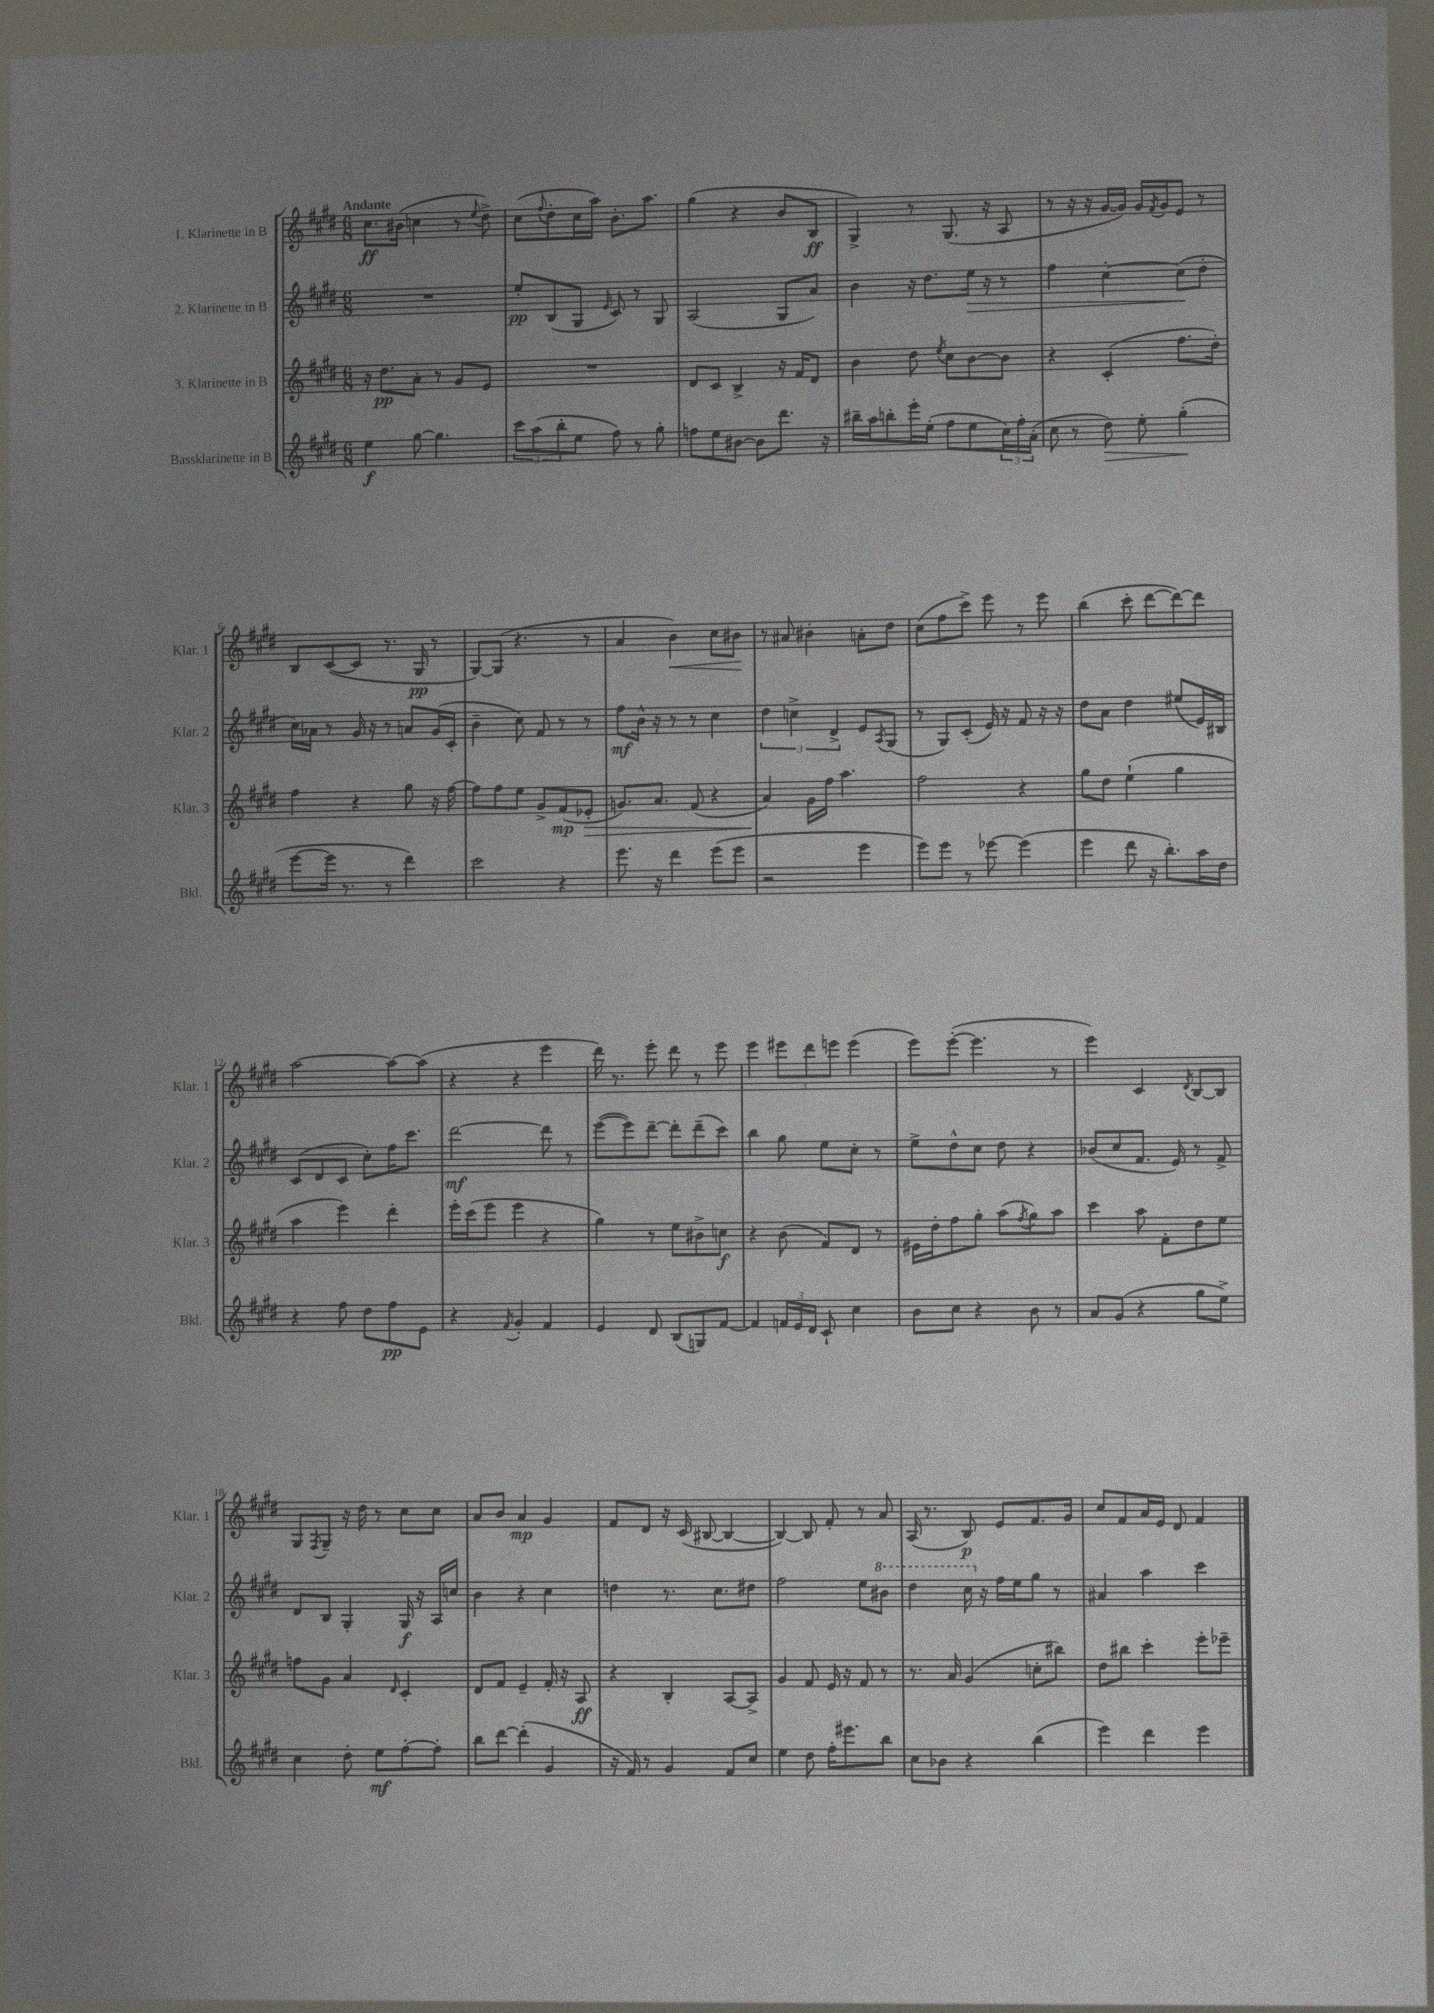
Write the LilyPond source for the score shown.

<<
\new StaffGroup <<
\new Staff = "s0" \with { instrumentName = "1. Klarinette in B" shortInstrumentName = "Klar. 1" } {
    \clef treble \key e \major \numericTimeSignature \time 6/8 \tempo "Andante"
    cis''8.\ff bis'16( c''4 r8 \appoggiatura { e''8 } dis''8->) |
    cis''8( \appoggiatura { fis''8 } dis''8-. cis''16 a''16) b'8.-. a''8. |
    gis''4( r4 b'8 b8\ff |
    gis4->) r8 gis8.( r16 a8 |
    r8 r16 r16 gis'16~ gis'16) gis'16 \acciaccatura { fis'8 } gis'16 e'8 r8 |
    b8 cis'8~( cis'8 r8. gis16\pp r8 |
    gis8~) gis8( r4. r8 |
    a'4 b'4\<) cis''8 bis'8\! |
    r8 ais'8 bis'4-. a'8-. dis''8 |
    cis''8( fis''8 cis'''8->) e'''8 r8 e'''8 |
    b''4( cis'''8-. dis'''8~ dis'''8~) dis'''8 |
    a''2~ a''8~ a''8( |
    r4 r4 e'''4 |
    dis'''16) r8. e'''8-. dis'''8 r8 e'''8 |
    e'''4 \tuplet 3/2 { eis'''8 dis'''8 e'''8 } e'''4( |
    e'''8) e'''8~-.( e'''4. r8 |
    e'''4) cis'4 \acciaccatura { dis'8 } b8~ b8 |
    gis8 \acciaccatura { fis8 } gis8-- r16 dis''16 r8 cis''8 cis''8 |
    a'8 b'8 a'4\mp gis'4 |
    fis'8 dis'8 r16 cis'16( bis8~ bis4~ |
    bis4~) bis8 fis'8-. r8 a'8 |
    a16( r8. b8\p) e'8 fis'8. gis'16 |
    cis''8 fis'8 a'16 e'16 dis'8 fis'4 \bar "|." |
}
\new Staff = "s1" \with { instrumentName = "2. Klarinette in B" shortInstrumentName = "Klar. 2" } {
    \clef treble \key e \major \numericTimeSignature \time 6/8
    R2. |
    e''8-.\pp b8( gis8 \grace { e'16 } cis'8) r8 gis8 |
    a2( gis8 a'8) |
    b'4 r16 dis''8. e''16\> r16 r8 |
    fis''4 cis''4~-. cis''8\!( dis''8-. |
    cis''16) aes'16 r8 gis'16 r16 r8 a'8 gis'16( cis'16-. |
    b'4-- cis''8) fis'8 r8 r8 |
    fis''8\mf b'16-^ r16 r8 r8 cis''4 |
    \tuplet 3/2 { dis''4 c''4-> dis'4-> } e'8 \acciaccatura { a8 } gis8( |
    r8 gis8) cis'8-.( e'16) r16 fis'8 r16 r16 |
    dis''8 a'8 dis''4 eis''8( e'16) bis16 |
    cis'8( dis'8 cis'8 cis''8-.) fis''16 cis'''8. |
    dis'''2~\mf dis'''8 r8 |
    e'''8~( e'''8) dis'''8~-- dis'''8-. dis'''8--( cis'''8) |
    b''4 gis''8 e''8 cis''8-. r8 |
    e''8-> dis''8-^ cis''8 dis''8 r4 |
    bes'8( cis''8 fis'8. e'16) r8 fis'8-> |
    dis'8 b8 gis4-. gis16\f r16 a16 c''16 |
    b'4 r4 cis''4 |
    d''4 r8. cis''8. dis''8 |
    fis''2 e''8 \ottava #1 bis''8 |
    dis'''4 cis'''16 \ottava #0 r16 fis''16 e''16 gis''8 r8 |
    ais'4 a''4 cis'''4 \bar "|." |
}
\new Staff = "s2" \with { instrumentName = "3. Klarinette in B" shortInstrumentName = "Klar. 3" } {
    \clef treble \key e \major \numericTimeSignature \time 6/8
    r16 dis''8.\pp a'8-. r8 gis'8 e'8 |
    R2. |
    dis'8 cis'8 b4-> r16 fis'16 dis'8 |
    b'4 dis''8 \acciaccatura { e''8 } cis''8 b'8~ b'8 |
    r4 cis'4-.( fis''8. dis''16-.) |
    fis''4 r4 gis''8 r16 fis''16~ |
    fis''8 fis''8 e''8 gis'8-> fis'8\mp( ees'8-.\> |
    g'8.) a'8. fis'8( r4 |
    a'4\!) gis'16 fis''16 a''4. |
    fis''2 r4 |
    gis''8 dis''8 e''4-!( gis''4 |
    a''4 e'''4) dis'''4-. |
    e'''16-. cis'''16( e'''8 e'''4 r4 |
    gis''4) r8 e''8 bis'8-> c''8\f |
    r4 b'8( fis'8) dis'8 r8 |
    eis'16 dis''16-. fis''8 gis''8-. a''8( \acciaccatura { fis''8 } gis''8) a''8 |
    cis'''4 a''8 fis'8-. dis''8 e''8 |
    f''8 gis'8 a'4 \grace { dis'16 } cis'4-. |
    dis'8 fis'8 e'4-- fis'16-. r16 a8\ff |
    r4 b4-. a8~ a8-> |
    gis'4 fis'8 e'16 r16 fis'8 r8 |
    r8. a'16 gis'4( c''8-. bis''8) |
    dis''8 bis''8 cis'''4-. e'''8-. ees'''8-- \bar "|." |
}
\new Staff = "s3" \with { instrumentName = "Bassklarinette in B" shortInstrumentName = "Bkl." } {
    \clef treble \key e \major \numericTimeSignature \time 6/8
    e''4\f gis''8~ gis''4. |
    \tuplet 3/2 { cis'''8 a''8( b''8-. } e''8 fis''8) r8 gis''8-. |
    f''8 e''8 bis'8~ bis'8 dis'''8. r16 |
    bis''16-- a''16 b''8-. e'''16-. e''16-.( fis''8 e''8 \tuplet 3/2 { cis''16) fis''16-. a'16-.( } |
    cis''8 r8 dis''8\>) e''8-. gis''4-.\!( |
    e'''8~ e'''16 r8. r8 dis'''4) |
    cis'''2 r4 |
    e'''8. r16 dis'''4 e'''8( e'''8 |
    r2 e'''4 |
    e'''8) e'''8 r8 ees'''8~ ees'''4( |
    e'''4 dis'''8 r16 b''8.-.) a''16 dis''16 |
    r4 fis''8 dis''8 fis''8\pp e'8 |
    r4 \acciaccatura { fis'8 } gis'4-. fis'4 |
    e'4 dis'8 b8( g8) fis'8~ |
    fis'4 \tuplet 3/2 { f'16 e'16 dis'16 } cis'8-! cis''4 |
    b'8 cis''8 r4 b'8 r8 |
    a'8 gis'8( r4 gis''8 e''8->) |
    cis''4 dis''8-. e''8\mf fis''8~-. fis''8-. |
    b''8 dis'''8~ dis'''4-.( gis'4 |
    r16 fis'16) r8 gis'4 fis'8 cis''8 |
    e''4 dis''8 fis''16-. eis'''8. b''8 |
    cis''8 bes'8 r4 b''4( |
    e'''4) dis'''4 e'''4 \bar "|." |
}
>>
>>
